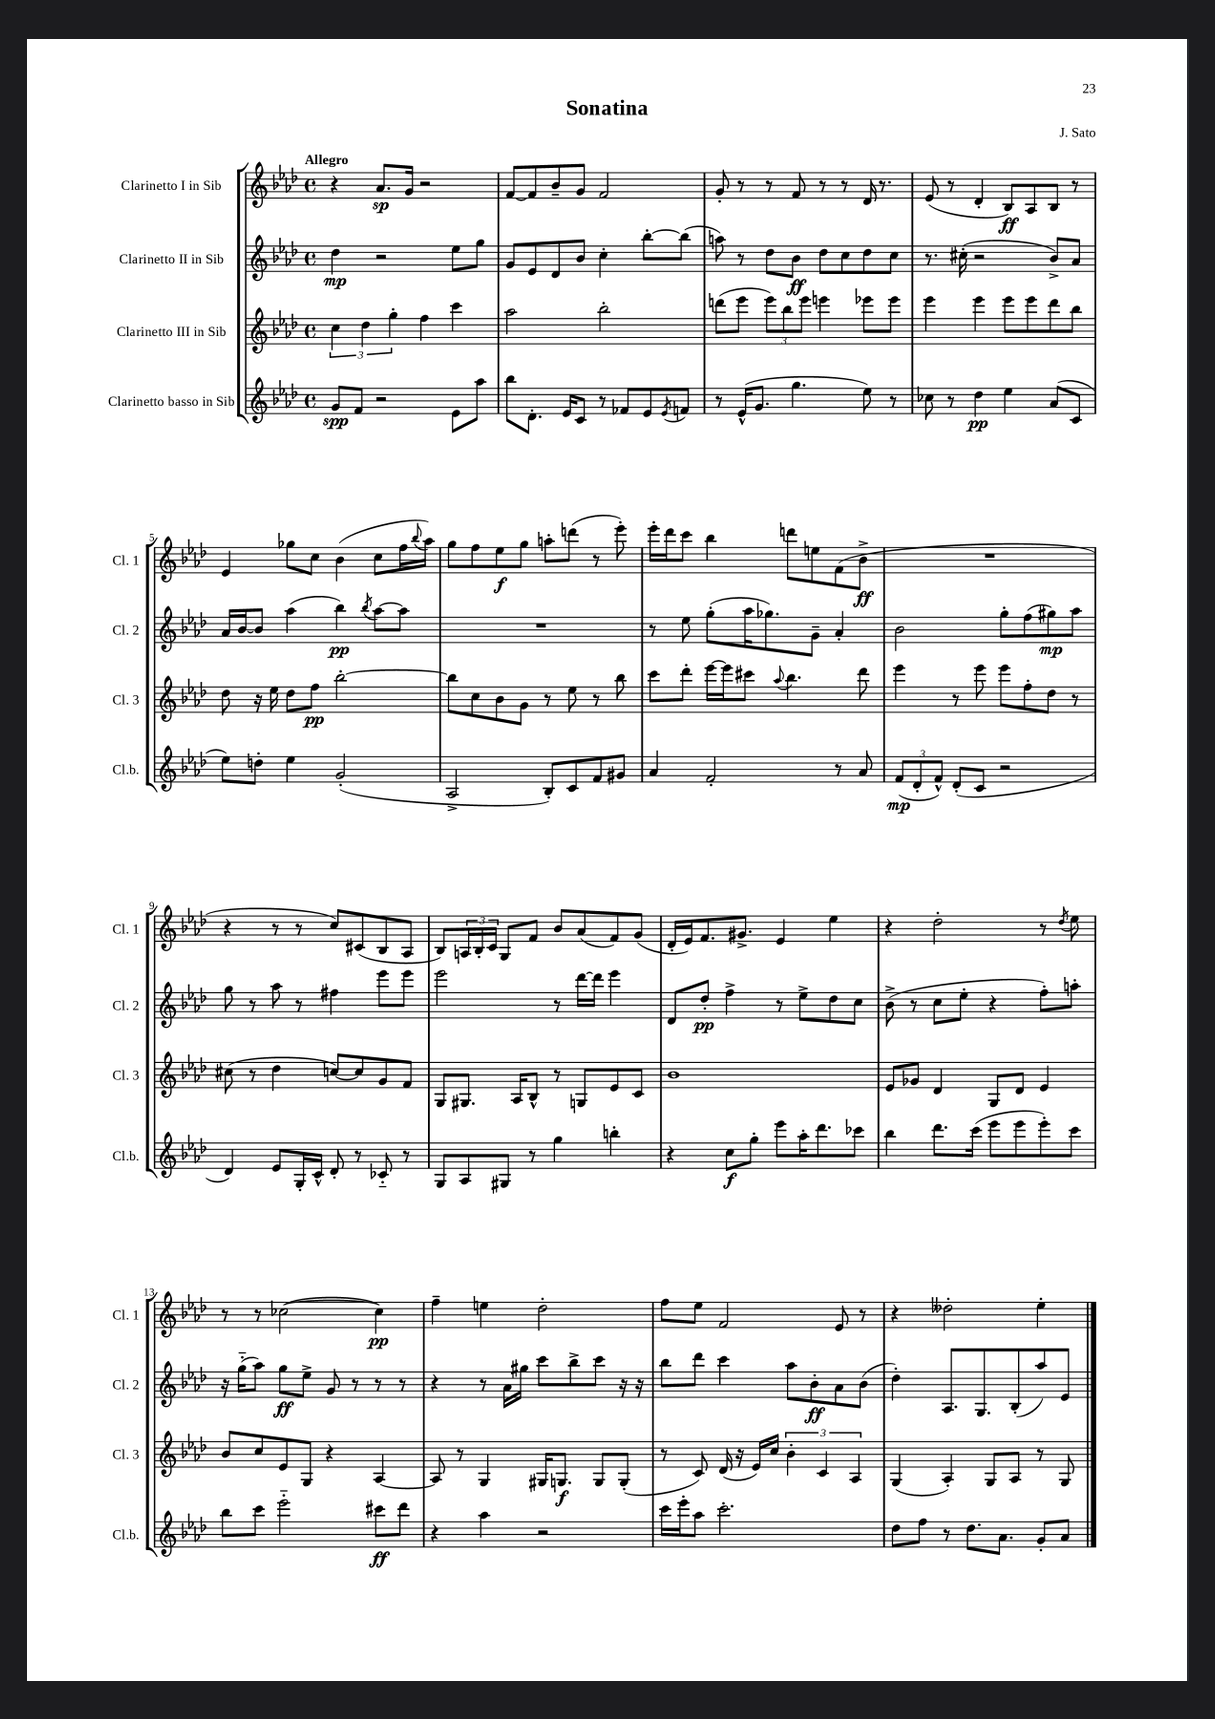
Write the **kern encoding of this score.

**kern	**kern	**kern	**kern
*staff4	*staff3	*staff2	*staff1
*clefG2	*clefG2	*clefG2	*clefG2
*k[b-e-a-d-]	*k[b-e-a-d-]	*k[b-e-a-d-]	*k[b-e-a-d-]
*M4/4	*M4/4	*M4/4	*M4/4
*met(c)	*met(c)	*met(c)	*met(c)
8g	6cc	4dd-	4r
8f	.	.	.
.	6dd-	.	.
2r	.	2r	8.a-
.	6gg'	.	.
.	.	.	16g
.	4ff	.	2r
8e-	4ccc	8ee-	.
8aa-	.	8gg	.
=	=	=	=
8bb-	2aa-	8g	[8f
8.d-'	.	8e-	8f]
.	.	8d-	8b-~
16e-	.	.	.
8c	.	8b-	8g
8r	2bb-'	4cc'	2f
8f-	.	.	.
8e-	.	[8bb-'	.
8qe-	.	.	.
8f	.	(8bb-]	.
=	=	=	=
8r	(8ddd	8aa)	8g'
(16e-^^	8eee-	8r	8r
8.g	.	.	.
.	12eee-)	8dd-	8r
.	12bb-	.	.
4.gg	.	8b-	8f
.	12eee-	.	.
.	4eee	8dd-	8r
.	.	8cc	8r
8ee-)	8eee-	8dd-	16d-
.	.	.	8.r
8r	8eee-	8cc	.
=	=	=	=
8cc-	4eee-	8.r	(8e-
8r	.	.	8r
.	.	(16cc#'	.
4dd-	4eee-	2r	4d-'
4ee-	8eee-	.	8B-)
.	8eee-	.	8A-
(8a-	8ddd-	8b-^)	8B-
8c	8bb-	8a-	8r
=	=	=	=
8ee-)	8dd-	16a-	4e-
.	.	[16b-	.
8dd'	16r	8b-]	.
.	16ee-	.	.
4ee-	8dd-	(4aa-	8gg-
.	8ff	.	8cc
(2g'	[2bb-'	4bb-)	(4b-
.	.	8qbb-	.
.	.	[8aa-	8cc
.	.	8aa-]	16ff
.	.	.	8qqbb-
.	.	.	16aa-)
=	=	=	=
2A-^	8bb-]	1r	8gg
.	8cc	.	8ff
.	8b-	.	8ee-
.	8g	.	8gg
8B-')	8r	.	8aa'
8c	8ee-	.	(8ddd
8f	8r	.	8r
8g#	8bb-	.	8eee-')
=	=	=	=
4a-	8ccc	8r	16eee-'
.	.	.	16ddd-
.	8ddd-'	8ee-	8ccc
2f'	[16eee-	(8gg'	4bb-
.	16eee-]	.	.
.	8ccc#	16aa-	.
.	.	8.gg-)	.
.	8qqaa-	.	.
.	4.bb-	.	8ddd
.	.	8g~	8ee
8r	.	4a-'	(8f
8a-	8ddd-	.	8b-^
=	=	=	=
(12f	4eee-	2b-	1r
12d-'	.	.	.
12f^^)	.	.	.
(8d-'	8r	.	.
8c	8eee-	.	.
2r	8eee-	8gg'	.
.	8ff'	(8ff	.
.	8dd-	8gg#)	.
.	8r	8aa-	.
=	=	=	=
4d-)	(8cc#	8gg	4r
.	8r	8r	.
8e-	4dd-	8aa-	8r
16G'	.	8r	8r
16c^^	.	.	.
8d-'	[8cc)	4ff#	8cc)
8r	8cc]	.	(8c#
8c-'~	8g	8eee-	8B-
8r	8f	8eee-	8A-
=	=	=	=
8G	8G	2eee-	8B-)
8A-	8.G#	.	24A
.	.	.	24B-'
.	.	.	24c
8G#	.	.	8G
.	16A-	.	.
8r	8B-^^	.	8f
4gg	8r	8r	8b-
.	8G	[16ddd-	(8a-
.	.	16ddd-]	.
4bb'	8e-	4eee-	8f)
.	8c	.	(8g
=	=	=	=
4r	1b-	8d-	16d-'
.	.	.	16e-)
.	.	8dd-'	8.f
8cc	.	4ff^	.
.	.	.	8.g#^
8gg'	.	.	.
8eee-	.	8r	4e-
16aa-'	.	8ee-^	.
8.ddd-	.	.	.
.	.	8dd-	4ee-
8ccc-	.	8cc	.
=	=	=	=
4bb-	8e-	(8b-^	4r
.	8g-	8r	.
8.ddd-	4d-	8cc	2dd-'
.	.	8ee-'	.
(16ccc	.	.	.
8eee-	8G	4r	.
8eee-	8d-	.	.
8eee-')	4e-	8ff')	8r
.	.	.	8qdd-
8ccc	.	8aa'	8ee-
=	=	=	=
8bb-	8b-	16r	8r
.	.	(16gg'~	.
8ccc	8cc	8aa-)	8r
2eee-'~	8e-	8gg	([2cc-
.	8G	8ee-^	.
.	4r	8g	.
.	.	8r	.
8ccc#	[4A-	8r	4cc-])
8ddd-	.	8r	.
=	=	=	=
4r	8A-]	4r	4ff~
.	8r	.	.
4aa-	4G	8r	4ee
.	.	16a-	.
.	.	16gg#	.
2r	16G#	8ccc	2dd-'
.	8.G	.	.
.	.	8bb-^	.
.	8G	8ccc	.
.	(8G'	16r	.
.	.	16r	.
=	=	=	=
16ccc	8r	8bb-	8ff
16eee-'	.	.	.
8aa-	8c)	8ddd-	8ee-
2.ccc'	(16d-	4ccc	2f
.	16r	.	.
.	16e-)	.	.
.	16cc	.	.
.	6b-'	8aa-	.
.	.	8b-'	.
.	6c	.	.
.	.	8a-	8e-
.	6A-	.	.
.	.	(8b-	8r
=	=	=	=
8dd-	(4G	4dd-')	4r
8ff	.	.	.
8r	4A-')	8.A-	2dd--'
8.dd-	.	.	.
.	.	8.G	.
.	8G	.	.
8.a-	.	.	.
.	8A-	(8B-'	.
8g'	8r	8aa-)	4ee-'
8a-	8G	8e-	.
==	==	==	==
*-	*-	*-	*-
